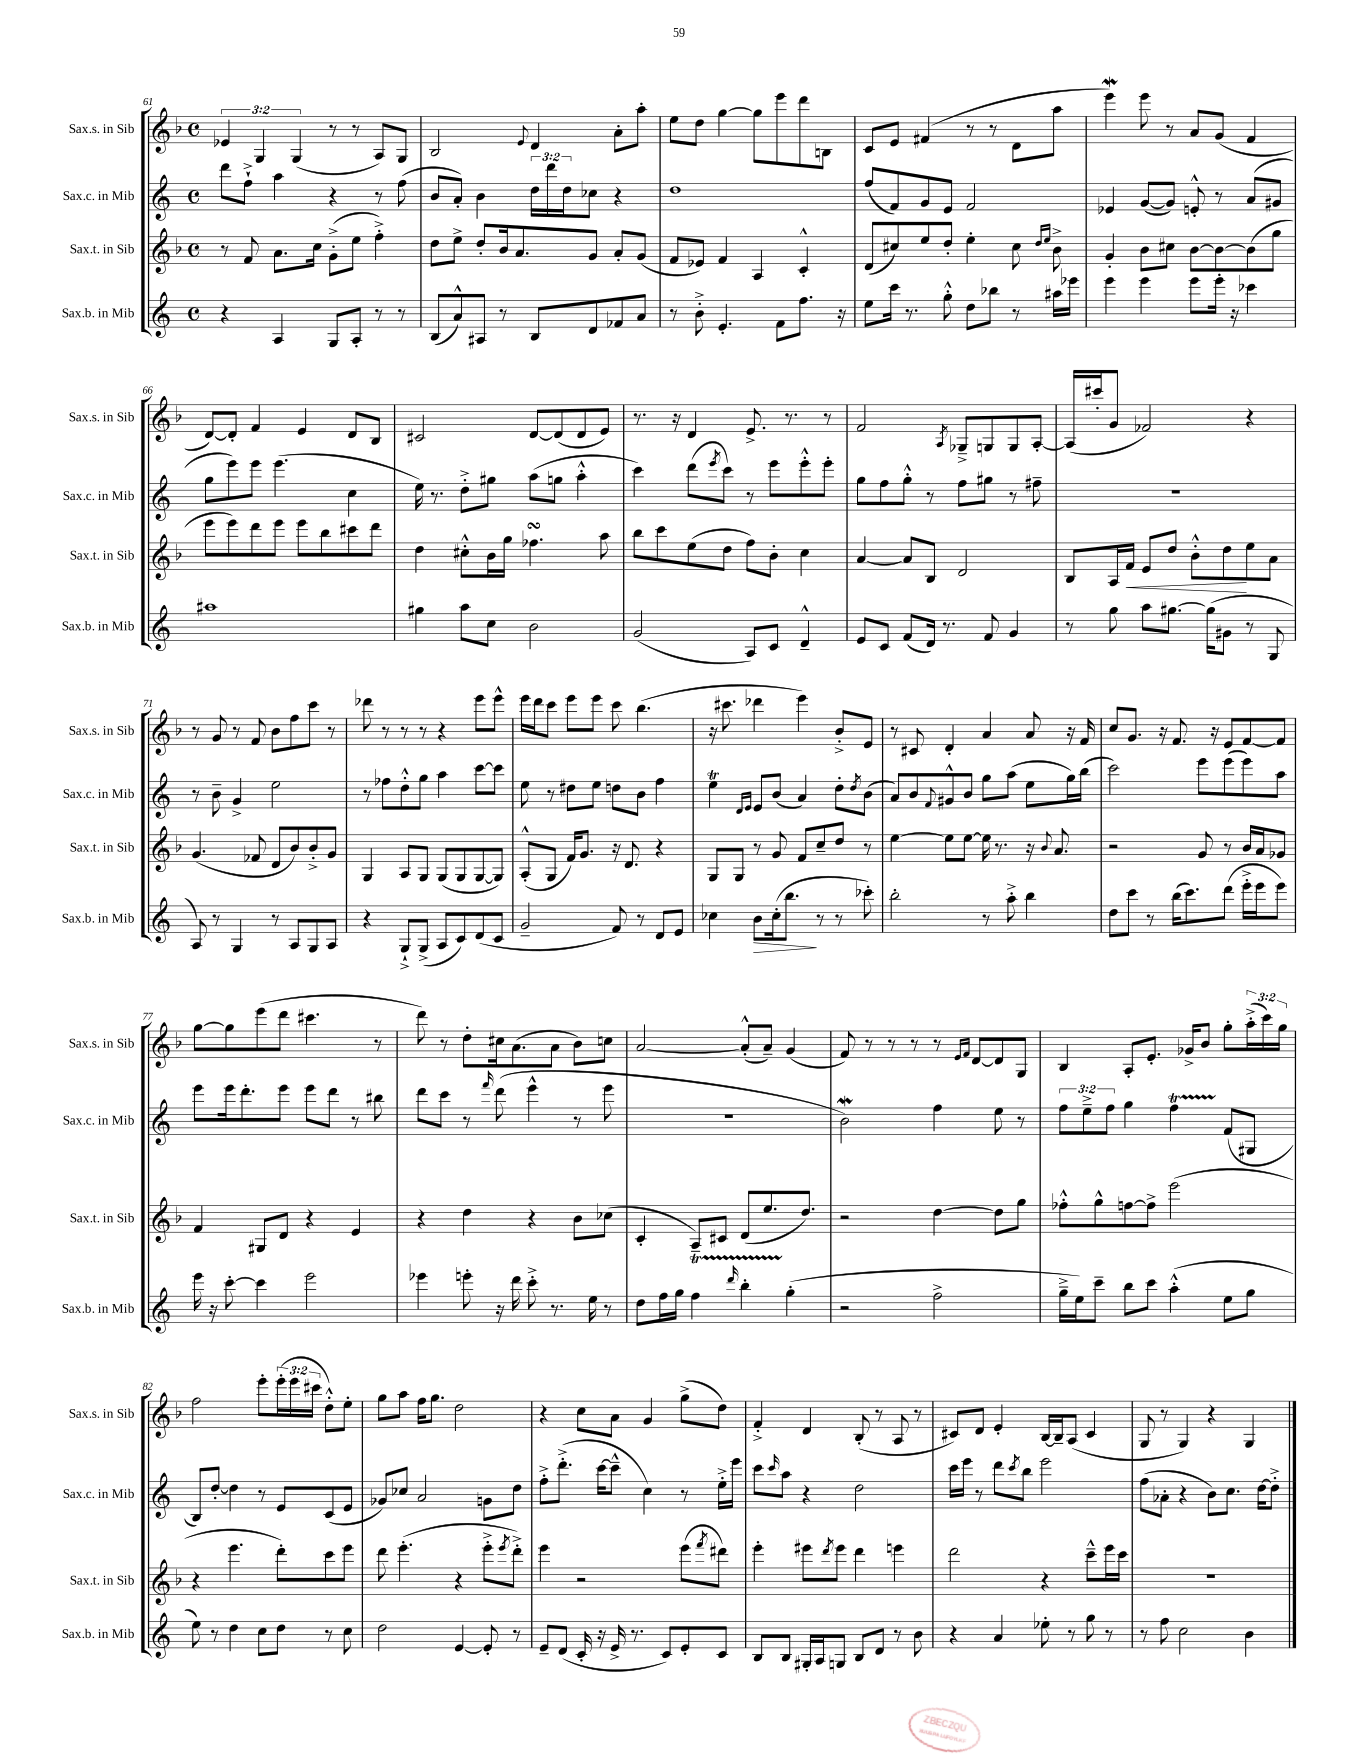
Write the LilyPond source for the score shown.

<<
\new StaffGroup <<
\new Staff = "s0" \with { instrumentName = "Sax.s. in Sib" shortInstrumentName = "Sax.s. in Sib" } {
    \clef treble \key f \major \defaultTimeSignature \time 4/4 \override Staff.TupletNumber.text = #tuplet-number::calc-fraction-text
    \tuplet 3/2 { ees'4 g4 g4( } r8 r8 a8) g8 |
    bes2 \appoggiatura { e'8 } d'4 a'8-. a''8-. |
    e''8 d''8 g''4~ g''8 e'''8 d'''8 b8 |
    c'8 e'8 fis'4( r8 r8 d'8 a''8 |
    e'''4\mordent) e'''8 r8 a'8 g'8( f'4 |
    d'8~) d'8-. f'4 e'4 d'8 bes8 |
    cis'2 d'8~ d'8( d'8 e'8) |
    r8. r16 d'4 e'8.-> r8. r8 |
    f'2 \acciaccatura { a8 } ges8---> g8 g8 a8~-. |
    a16( cis'''16-. g'8 fes'2) r4 |
    r8 g'8 r8 f'8 bes'8 f''8 c'''8 r8 |
    des'''8 r8 r8 r8 r4 e'''8 e'''8-^ |
    e'''16 d'''16 c'''8 e'''8 e'''8 c'''8 bes''4.( |
    r16 cis'''8. des'''4 e'''4) bes'8-.-> e'8 |
    r8 cis'8 d'4-. a'4 a'8 r16 f'16 |
    c''8 g'8. r16 f'8. r16 e'8 f'8~ f'8 |
    g''8~ g''8 e'''8( d'''8 cis'''4. r8 |
    d'''8) r8 d''8-. cis''16 a'8.( a'8 bes'8) c''8 |
    a'2~ a'8-.-^( a'8--) g'4( |
    f'8) r8 r8 r8 r8 \grace { e'16 f'16 } d'8~ d'8 g8 |
    bes4 a8-. e'8.-. ges'16-> bes'8 g''8-. \tuplet 3/2 { a''16-.->( c'''16) g''16 } |
    f''2 e'''8-. \tuplet 3/2 { e'''16-.( e'''16 cis'''16 } d''8-.-^) e''8-. |
    g''8 a''8 f''16 g''8. d''2 |
    r4 c''8 a'8 g'4 g''8->( d''8) |
    f'4-.-> d'4 bes8-.( r8 a8 r8 |
    cis'8) d'8 e'4-. bes16~ bes16-- a8( cis'4 |
    g8 r8 g4) r4 g4 \bar "|." |
}
\new Staff = "s1" \with { instrumentName = "Sax.c. in Mib" shortInstrumentName = "Sax.c. in Mib" } {
    \clef treble \key c \major \defaultTimeSignature \time 4/4 \override Staff.TupletNumber.text = #tuplet-number::calc-fraction-text
    d'''8 f''8-!-> a''4 r4 r8 f''8( |
    b'8 a'8-.) b'4 \tuplet 3/2 { d''16 d'''16 d''16 } ces''8 r4 |
    d''1 |
    f''8( f'8) g'8 e'8 f'2 |
    ees'4 g'8~( g'8) e'8-.-^ r8 a'8( gis'8 |
    g''8 e'''8) e'''8 e'''4.( c''4 |
    e''16) r8. d''8-.-> gis''8 a''8( g''8 a''4-.-^ |
    c'''4) d'''8( \acciaccatura { e'''8 } c'''8) r8 e'''8 e'''8-.-^ e'''8-. |
    g''8 f''8 g''8-.-^ r8 f''8 gis''8 r8 fis''8-- |
    R1 |
    r8 b'8-- g'4-> e''2 |
    r8 fes''8 d''8-.-^ g''8 a''4 c'''8~ c'''8 |
    e''8 r8 dis''8 e''8 d''8 b'8 f''4 |
    e''4\trill \grace { d'16 e'16 } e'8 b'8( a'4) d''8-. \acciaccatura { d''8 } b'8( |
    a'8) b'8 \appoggiatura { f'8 } gis'8-^ b'8 g''8 a''8( e''8 g''16) b''16( |
    c'''2) e'''8 e'''8( e'''8) a''8 |
    e'''8 e'''16 d'''8.-. e'''8 e'''8 d'''8 r8 bis''8 |
    d'''8 c'''8 r8 \grace { f'''16 } d'''8( e'''4-^ r8 e'''8 |
    R1 |
    b'2\mordent) f''4 e''8 r8 |
    \tuplet 3/2 { f''8 e''8---> f''8 } g''4 f''4\startTrillSpan f'8\stopTrillSpan( gis8 |
    b8) d''8~-. d''4 r8 e'8 c'8( e'8 |
    ges'8) ces''8 a'2 g'8 d''8 |
    f''8-.-> d'''8.-.->( c'''16~ c'''8---^ c''4) r8 e''16-.-> e'''16 |
    c'''8 \grace { c'''16 } a''8 r4 d''2 |
    c'''16 e'''16 r8 d'''8 \acciaccatura { c'''8 } b''8 e'''2 |
    f''8( aes'8-. r4 b'8) c''8. d''16~ d''8-.-> \bar "|." |
}
\new Staff = "s2" \with { instrumentName = "Sax.t. in Sib" shortInstrumentName = "Sax.t. in Sib" } {
    \clef treble \key f \major \defaultTimeSignature \time 4/4
    r8 f'8 a'8. c''16 g'8-.->( e''8 f''4-.->) |
    d''8 e''8-> d''8-. bes'16 a'8. g'8 a'8-. g'8( |
    f'8 ees'8) f'4 a4 c'4-.-^ |
    d'8( cis''8) e''8 d''8-. e''4-. cis''8 \grace { d''16 e''16 } bes'8-> |
    g'4-. bes'8 cis''8 bes'8~ bes'8~ bes'8( g''8 |
    e'''8 e'''8) d'''8 e'''8 e'''8 bes''8 cis'''8 d'''8 |
    d''4 cis''8-.-^ bes'16 g''16 fes''4.\turn a''8 |
    bes''8 c'''8 e''8( d''8 f''8) bes'8-. c''4 |
    a'4~ a'8 bes8 d'2 |
    bes8 a16 f'16\< e'8 d''8 bes'8-.-^ d''8\! e''8 a'8 |
    g'4.( fes'8 d'8 bes'8) bes'8-.-> g'8 |
    g4 a8 g8 g8( g8 g8~ g8) |
    a8-.-^( g8 f'16) g'8. r16 d'8. r4 |
    g8 g8 r8 g'8 f'8 c''8-- d''8 r8 |
    e''4~ e''8 e''8~ e''16 r8. r16 \appoggiatura { bes'8 } a'8. |
    r2 g'8 r8 bes'16 a'16 ges'8 |
    f'4 gis8 d'8 r4 e'4 |
    r4 d''4 r4 bes'8 ces''8( |
    c'4-. a8--) cis'8 d'8( e''8. d''8.) |
    r2 d''4~ d''8 g''8 |
    fes''8-.-^ g''8-^ f''8~ f''8-> e'''2( |
    r4 e'''4. d'''8-.) c'''8 e'''8 |
    d'''8 e'''4.-.( r4 e'''8-.-> \acciaccatura { e'''8 } d'''8-.->) |
    e'''4 r2 e'''8( \acciaccatura { f'''8 } dis'''8) |
    e'''4-. eis'''8 \acciaccatura { d'''8 } eis'''8 d'''4 e'''4 |
    d'''2 r4 c'''8---^ e'''16 c'''16 |
    R1 \bar "|." |
}
\new Staff = "s3" \with { instrumentName = "Sax.b. in Mib" shortInstrumentName = "Sax.b. in Mib" } {
    \clef treble \key c \major \defaultTimeSignature \time 4/4
    r4 a4 g8 a8-. r8 r8 |
    b8( a'8-^) ais8 r8 b8 d'8 fes'8 a'8 |
    r8 b'8-.-> e'4.-. f'8 f''8. r16 |
    e''8 c'''16 r8. g''8-.-^ d''8 bes''8 r8 ais''16 ees'''16 |
    e'''4 e'''4 e'''8 e'''16-. r16 ces'''4 |
    ais''1 |
    gis''4 a''8 c''8 b'2 |
    g'2( a8) c'8 d'4---^ |
    e'8 c'8 f'8( d'16) r8. f'8 g'4 |
    r8 g''8 a''8 gis''8.~ gis''16( gis'8 r8 g8 |
    a8) r8 g4 r8 a8 g8 a8 |
    r4 g8-!-> g8->( a8 c'8) d'8( c'8 |
    g'2-- f'8) r8 d'8 e'8 |
    ces''4 b'8\> ces''16-.( b''8.\! r8 r8 ces'''8-.) |
    b''2-. r8 a''8-.-> b''4 |
    d''8 c'''8 r8 b''16( c'''8.) d'''8( e'''16-.-> e'''16 e'''8) |
    e'''16 r16 c'''8~-. c'''4 e'''2 |
    ees'''4 e'''8-. r16 d'''16 c'''8-.-> r8. e''16 r8 |
    d''8 f''16 g''16 f''4\startTrillSpan \grace { d'''16 } b''4-. g''4-.\stopTrillSpan( |
    r2 f''2-> |
    g''16---> e''16) c'''8-- b''8 c'''8 a''4-.-^( e''8 g''8 |
    e''8) r8 d''4 c''8 d''8 r8 c''8 |
    d''2 e'4~ e'8-. r8 |
    e'8-- d'8( c'16-. r16 e'16-> r8. c'8) e'8-. c'8 |
    b8 b8 gis16-. a16 g8 b8 d'8 r8 b'8 |
    r4 a'4 ees''8-. r8 g''8 r8 |
    r8 f''8 c''2 b'4 \bar "|." |
}
>>
>>
\layout { \context { \Score currentBarNumber = #61 } }
